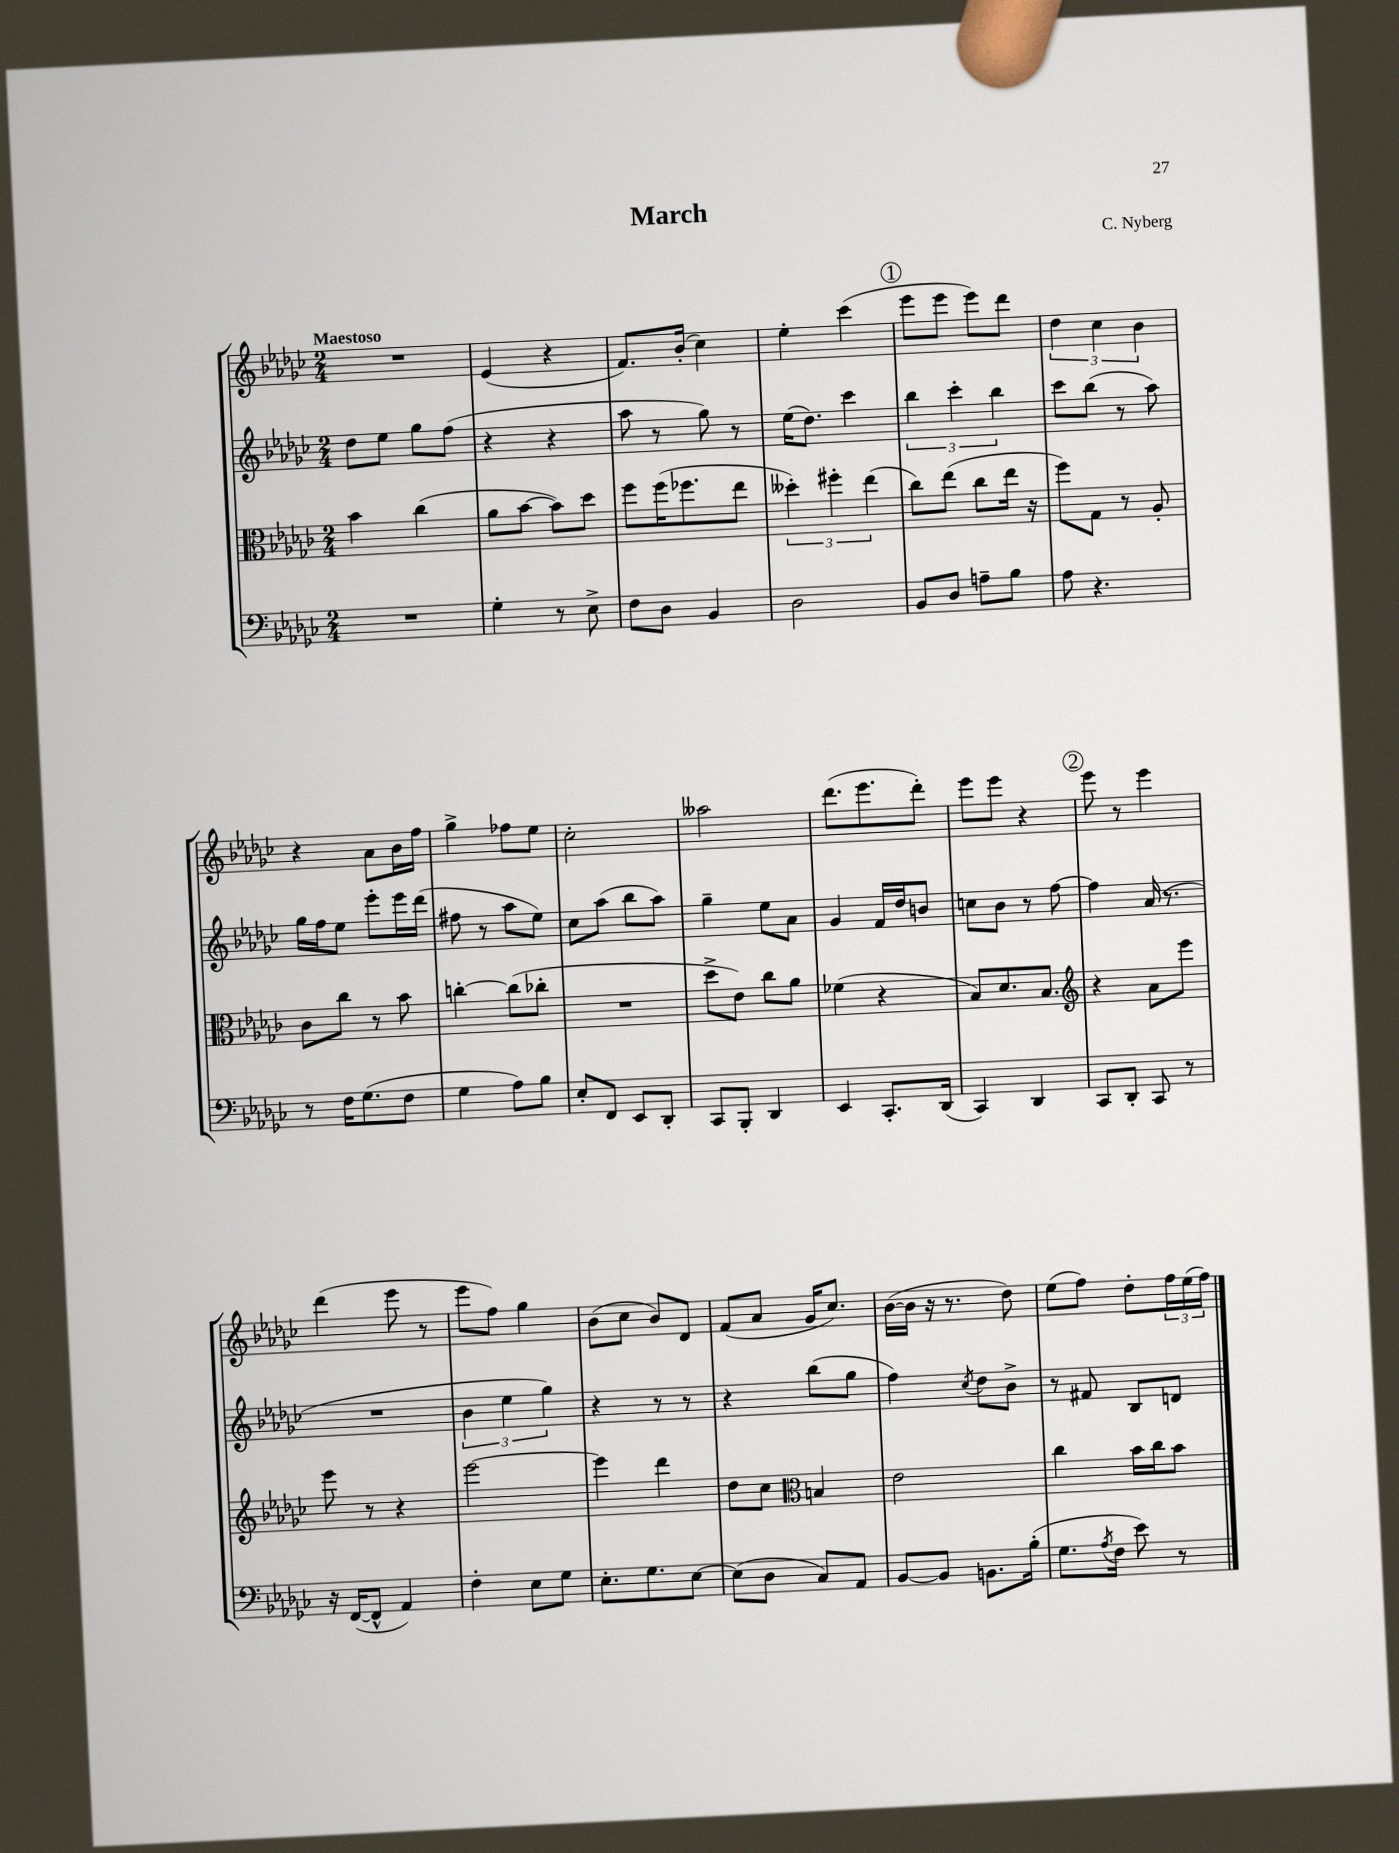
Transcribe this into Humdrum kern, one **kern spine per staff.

**kern	**kern	**kern	**kern
*staff4	*staff3	*staff2	*staff1
*clefF4	*clefC3	*clefG2	*clefG2
*k[b-e-a-d-g-c-]	*k[b-e-a-d-g-c-]	*k[b-e-a-d-g-c-]	*k[b-e-a-d-g-c-]
*M2/4	*M2/4	*M2/4	*M2/4
2r	4b-	8dd-	2r
.	.	8ee-	.
.	(4cc-	8gg-	.
.	.	(8ff	.
=	=	=	=
4G-'	8a-	4r	(4e-
.	[8b-	.	.
8r	8b-])	4r	4r
8E-^	8dd-	.	.
=	=	=	=
8F	8ff	8aa-	8.f)
8D-	(16ff	8r	.
.	8.ff-	.	(16b-'
4BB-	.	8gg-)	4cc-)
.	8ee-	8r	.
=	=	=	=
2D-	6dd--')	(16ee-	4ee-'
.	.	8.dd-)	.
.	6ff#'	.	.
.	.	4ccc-	(4ccc-
.	(6ee-	.	.
=	=	=	=
8BB-	8cc-)	6bb-	8eee-
8D-	(8ee-	.	8eee-
.	.	6ccc-'	.
8A~	8cc-	.	8eee-)
.	.	6bb-	.
8B-	16ee-	.	8ddd-
.	16r	.	.
=	=	=	=
8A-	8ff)	8ccc-	6dd-
4.r	8G-	(8bb-	.
.	.	.	6cc-
.	8r	8r	.
.	.	.	6b-
.	8A-'	8aa-)	.
=	=	=	=
8r	8c-	16gg-	4r
.	.	16ff	.
16F	8cc-	8ee-	.
(8.G-	.	.	.
.	8r	8eee-'	8a-
8F	8b-	16eee-	16b-
.	.	(16ddd-	16ff
=	=	=	=
4G-	[4cc'	8ff#	4gg-^
.	.	8r	.
8A-)	(8cc]	8aa-	8ff-
8B-	8cc-'	8ee-)	8ee-
=	=	=	=
8E-'	2r	8cc-	2cc-'
8FF	.	(8aa-	.
8EE-	.	8bb-	.
8DD-'	.	8aa-)	.
=	=	=	=
8CC-	8dd-^	4gg-~	2aa--
8BBB-'	8e-)	.	.
4DD-	8cc-	8ee-	.
.	8a-	8a-	.
=	=	=	=
4EE-	(4f-	4g-	(8.ddd-
.	.	.	8.eee-
8.CC-'	4r	16f	.
.	.	16dd-	.
.	.	8b	8ddd-')
(16DD-	.	.	.
=	=	=	=
4CC-)	8B-)	8cc	8eee-
.	8.d-	8b-	8eee-
4DD-	.	8r	4r
.	8.B-	.	.
.	.	[8ff	.
=	=	=	=
*	*clefG2	*	*
8CC-	4r	4ff]	8eee-
8DD-'	.	.	8r
8CC-	8a-	(16a-	4eee-
.	.	8.r	.
8r	8eee-	.	.
=	=	=	=
16r	8eee-	2r	(4ddd-
([16FF	.	.	.
8FF^^]	8r	.	.
4AA-)	4r	.	8eee-
.	.	.	8r
=	=	=	=
4F'	[2eee-	6b-	8eee-
.	.	.	8ff)
.	.	6ee-	.
8E-	.	.	4gg-
.	.	6gg-)	.
8G-	.	.	.
=	=	=	=
8.E-'	4eee-]	4r	(8b-
.	.	.	8cc-
8.G-	.	.	.
.	4ddd-	8r	8b-)
[8E-	.	8r	8d-
=	=	=	=
(8E-]	8dd-	4r	(8f
8D-	8cc-	.	8a-
*	*clefC3	*	*
8C-)	4B	(8bb-	16g-
.	.	.	8.cc-)
8AA-	.	8gg-	.
=	=	=	=
[8BB-	2e-	4ff)	([16b-
.	.	.	16b-]
8BB-]	.	.	16r
.	.	.	8.r
.	.	8qcc-	.
8.BB	.	8dd-	.
.	.	8b-^	8dd-)
(16B-'	.	.	.
=	=	=	=
8.G-	4cc-	8r	(8ee-
.	.	8f#	8ff)
8qA-	.	.	.
16F	.	.	.
8e-)	16b-	8B-	8dd-'
.	16cc-	.	.
8r	8b-	8d	24ff
.	.	.	(24ee-
.	.	.	24ff)
==	==	==	==
*-	*-	*-	*-
